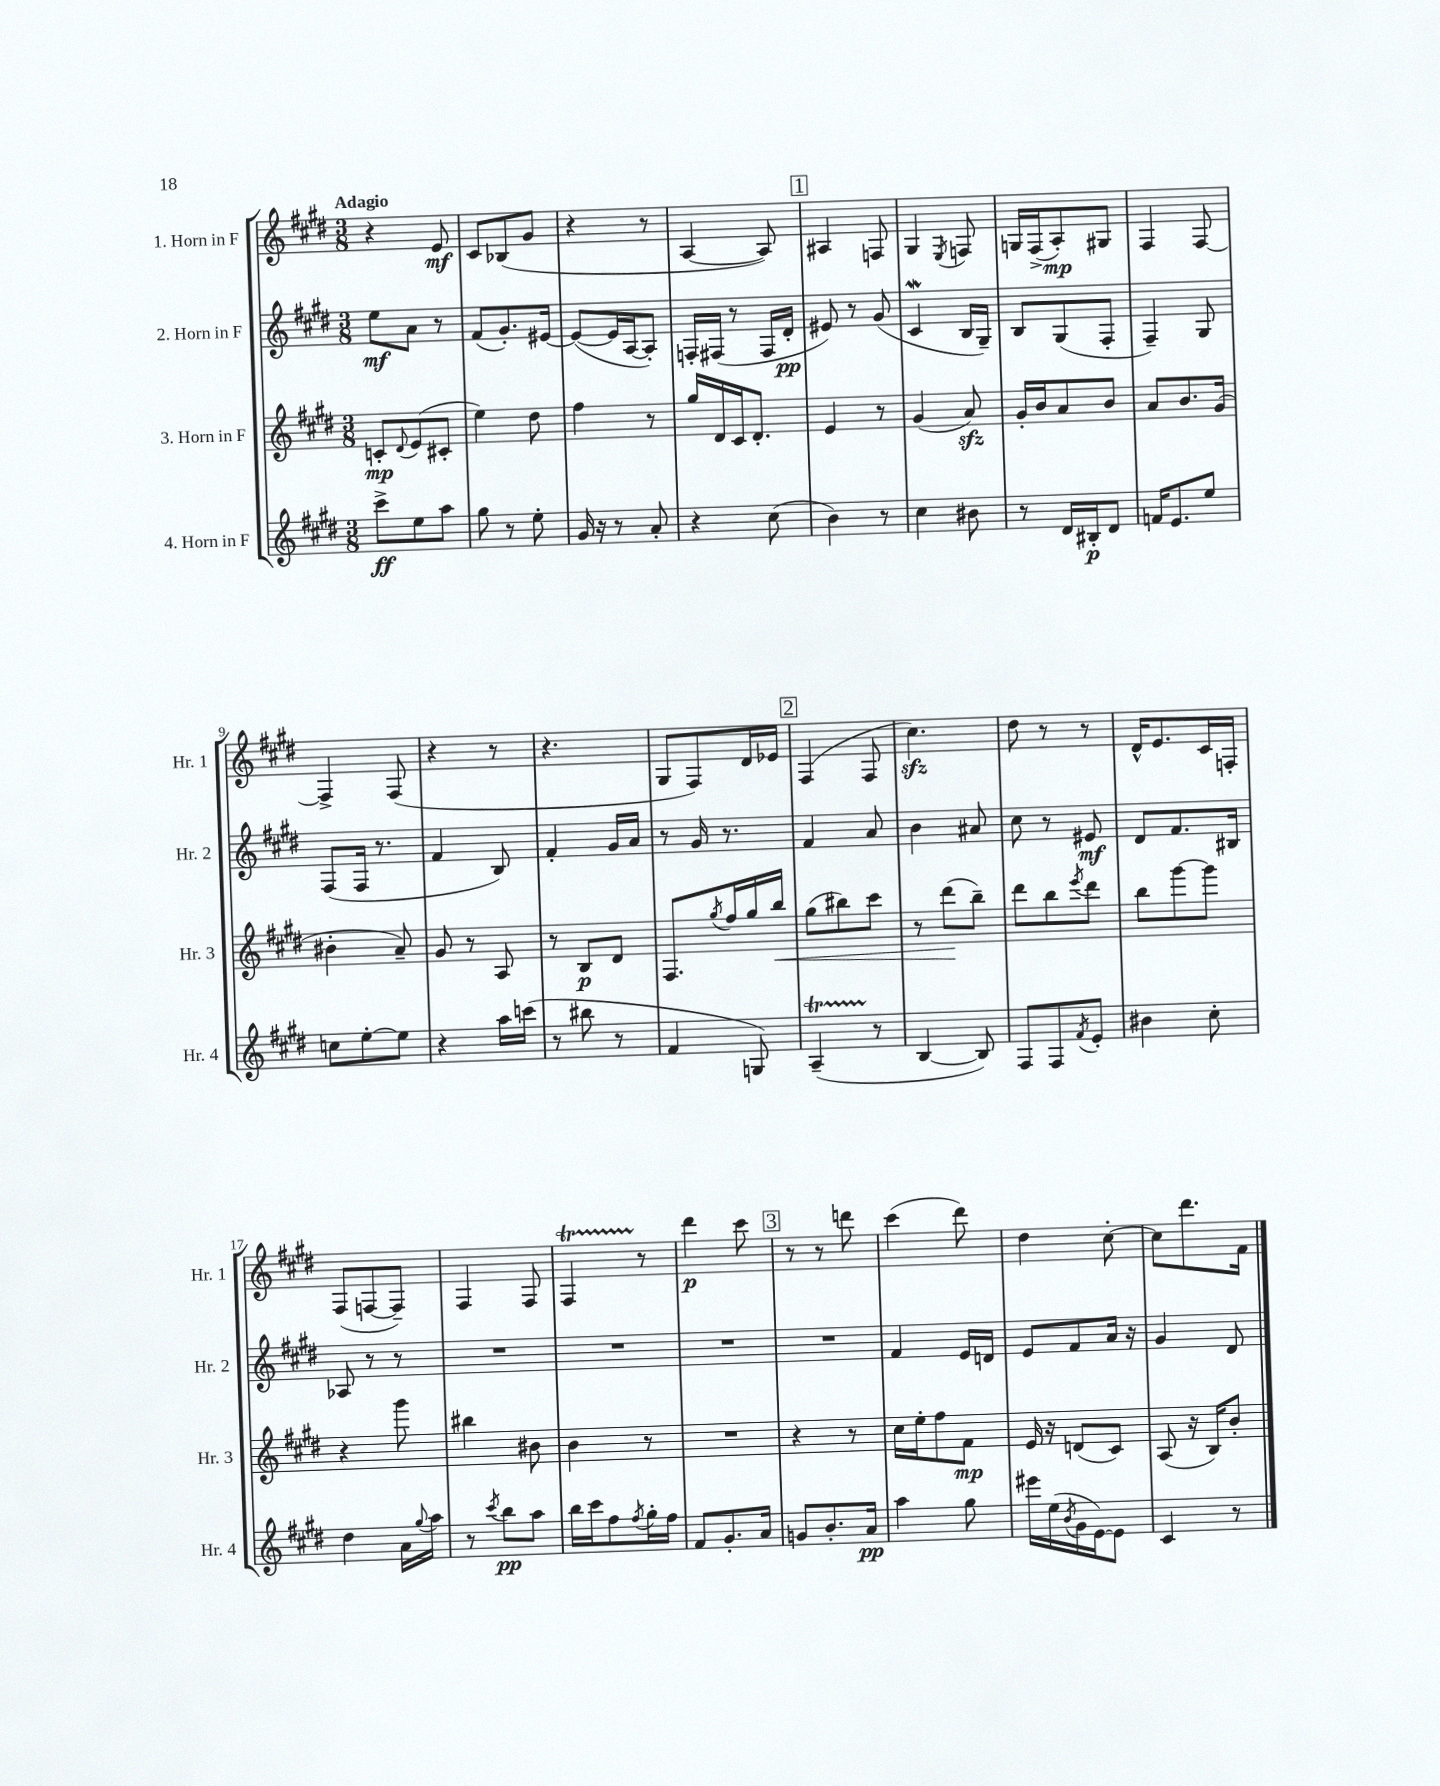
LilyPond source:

<<
\new StaffGroup <<
\new Staff = "s0" \with { instrumentName = "1. Horn in F" shortInstrumentName = "Hr. 1" } {
    \clef treble \key e \major \numericTimeSignature \time 3/8 \tempo "Adagio"
    r4 e'8\mf |
    cis'8 bes8( gis'8 |
    r4 r8 |
    a4~ a8) |
    \mark \markup { \box "1" } ais4 f8 |
    gis4 \acciaccatura { e8 } f8 |
    g16 fis16->( a8-.\mp) gis8 |
    fis4 fis8~ |
    fis4-> fis8( |
    r4 r8 |
    r4. |
    gis8 fis8) dis'16 ees'16 |
    \mark \markup { \box "2" } fis4( fis8 |
    cis''4.\sfz) |
    dis''8 r8 r8 |
    dis'16-^ e'8. cis'16 f16-. |
    fis8( f8~ f8--) |
    fis4 fis8 |
    fis4\startTrillSpan r8\stopTrillSpan |
    dis'''4\p cis'''8 |
    \mark \markup { \box "3" } r8 r8 d'''8 |
    cis'''4( dis'''8) |
    dis''4 cis''8~-. |
    cis''8 dis'''8. fis'16 \bar "|." |
}
\new Staff = "s1" \with { instrumentName = "2. Horn in F" shortInstrumentName = "Hr. 2" } {
    \clef treble \key e \major \numericTimeSignature \time 3/8
    e''8\mf a'8 r8 |
    fis'8( gis'8.-.) eis'16~ |
    eis'8~( eis'16 a16~ a8-.) |
    f16-. fis16( r8 fis16 dis'16-.\pp |
    \mark \markup { \box "1" } eis'8) r8 gis'8( |
    cis'4\mordent b16 gis16--) |
    b8 gis8( fis8-. |
    fis4--) gis8 |
    fis8( fis16 r8. |
    fis'4 b8) |
    fis'4-. gis'16 a'16 |
    r8 gis'16 r8. |
    \mark \markup { \box "2" } fis'4 a'8 |
    b'4 ais'8 |
    cis''8 r8 eis'8\mf |
    dis'8 fis'8. bis16 |
    aes8 r8 r8 |
    R4. |
    R4. |
    R4. |
    \mark \markup { \box "3" } R4. |
    fis'4 e'16 d'16 |
    e'8 fis'8 a'16 r16 |
    gis'4 dis'8 \bar "|." |
}
\new Staff = "s2" \with { instrumentName = "3. Horn in F" shortInstrumentName = "Hr. 3" } {
    \clef treble \key e \major \numericTimeSignature \time 3/8
    c'8-.\mp \appoggiatura { dis'8 } e'8( cis'8-. |
    e''4) dis''8 |
    fis''4 r8 |
    gis''16 dis'16 cis'16 dis'8.-. |
    \mark \markup { \box "1" } e'4 r8 |
    gis'4( a'8\sfz) |
    gis'16-. b'16 a'8 b'8 |
    a'8 b'8. gis'16( |
    bis'4-. a'8--) |
    gis'8 r8 a8 |
    r8 b8\p dis'8 |
    fis8. \acciaccatura { gis''8 } fis''16 gis''16 b''16\< |
    \mark \markup { \box "2" } gis''8( bis''8) cis'''8 |
    r8 dis'''8\!( b''8--) |
    dis'''8 b''8 \acciaccatura { e'''8 } dis'''8 |
    b''8 gis'''8~ gis'''8 |
    r4 gis'''8 |
    bis''4 bis'8 |
    b'4 r8 |
    R4. |
    \mark \markup { \box "3" } r4 r8 |
    cis''16 e''16-. fis''8 fis'8\mp |
    e'16 r16 d'8( cis'8) |
    a8( r16 b16) b'8-. \bar "|." |
}
\new Staff = "s3" \with { instrumentName = "4. Horn in F" shortInstrumentName = "Hr. 4" } {
    \clef treble \key e \major \numericTimeSignature \time 3/8
    cis'''8->\ff e''8 a''8 |
    gis''8 r8 e''8-. |
    gis'16 r16 r8 a'8-. |
    r4 cis''8( |
    \mark \markup { \box "1" } b'4) r8 |
    cis''4 bis'8 |
    r8 dis'16 bis16-.\p dis'8 |
    f'16 e'8. e''8 |
    c''8 e''8~-. e''8 |
    r4 a''16 c'''16( |
    r8 bis''8 r8 |
    fis'4 g8) |
    \mark \markup { \box "2" } a4--\startTrillSpan( r8\stopTrillSpan |
    b4~ b8) |
    fis8 fis8 \acciaccatura { fis'8 } e'8-. |
    bis'4 cis''8-. |
    dis''4 a'16 \appoggiatura { gis''8 } a''16 |
    r8 \acciaccatura { cis'''8 } b''8\pp a''8 |
    b''16 cis'''16 fis''8 \acciaccatura { fis''8 } gis''16-. fis''16 |
    fis'8 gis'8.-. a'16 |
    \mark \markup { \box "3" } g'8 b'8.-. a'16\pp |
    a''4 gis''8 |
    eis'''16 e''16( \acciaccatura { b'8 } gis'16 e'16~) e'8 |
    cis'4 r8 \bar "|." |
}
>>
>>
